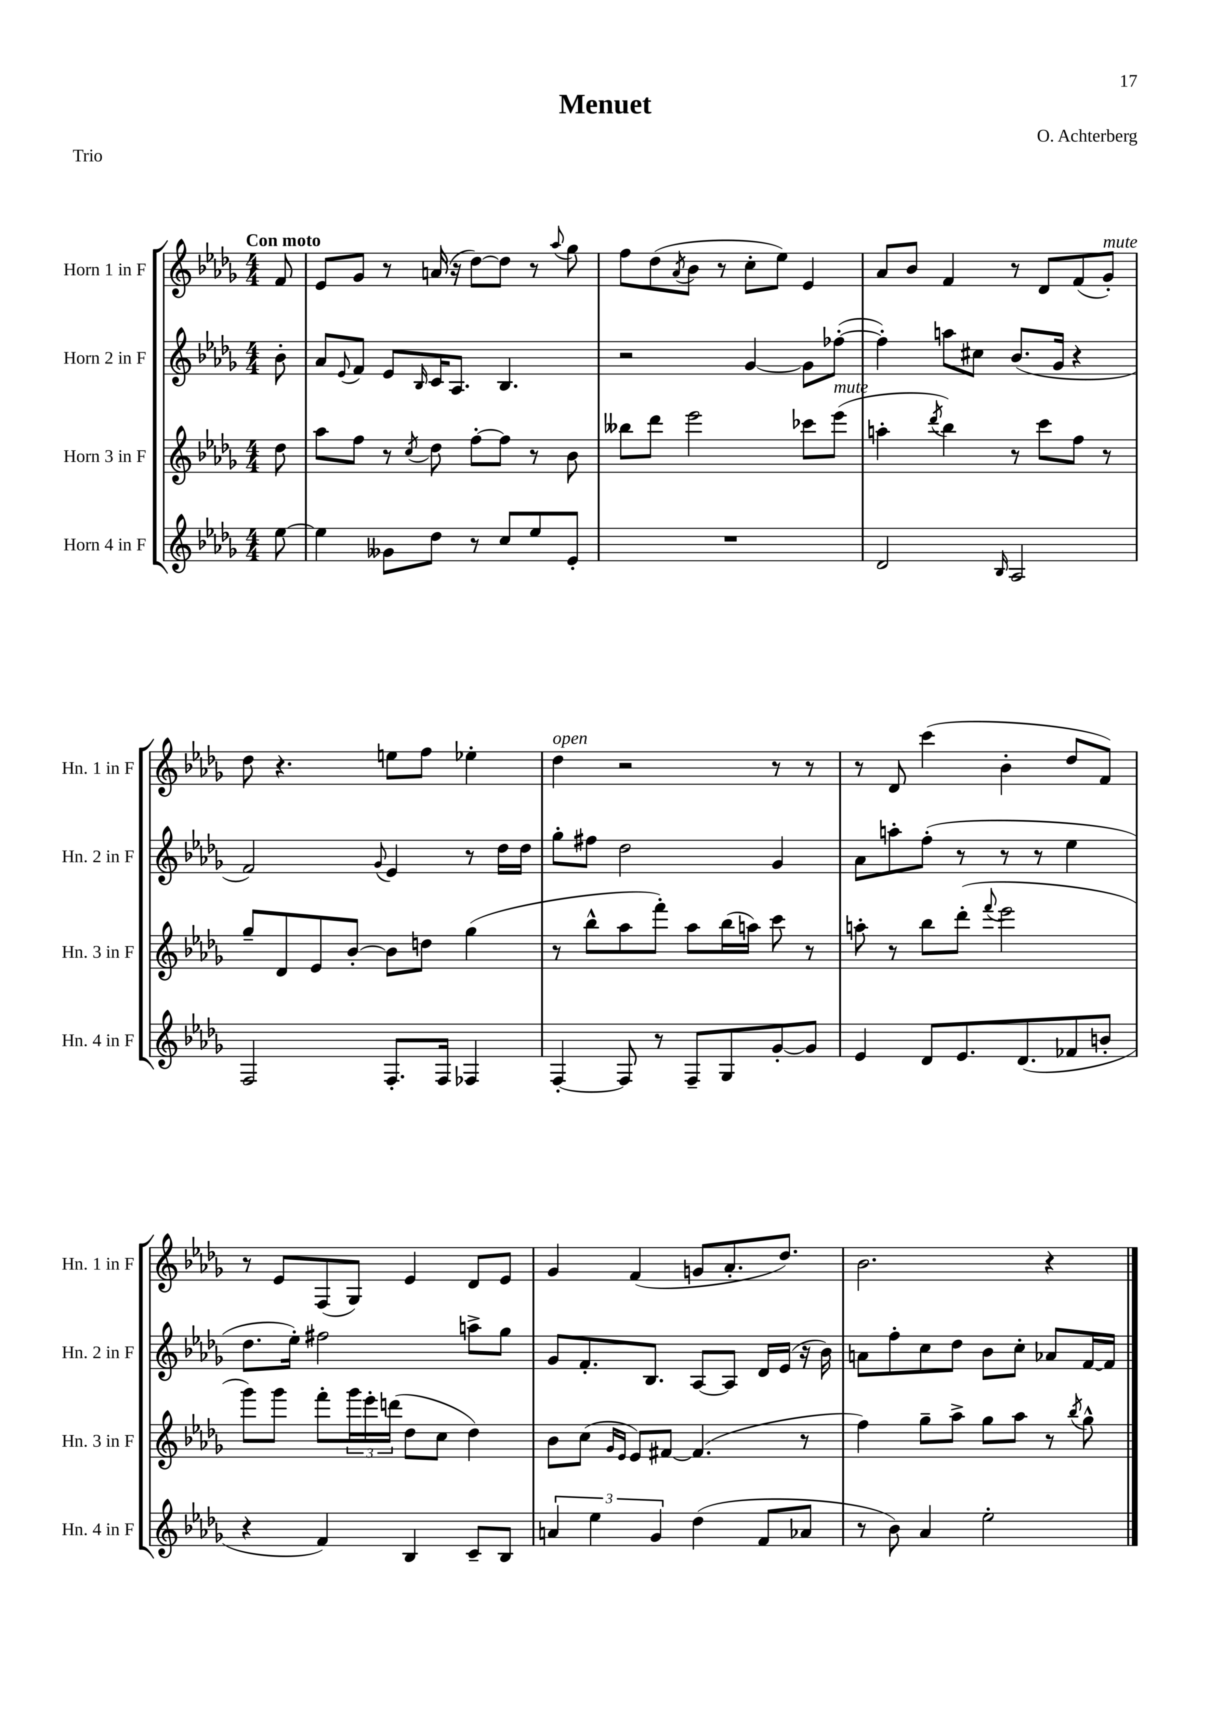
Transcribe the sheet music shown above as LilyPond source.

\header { title = "Menuet" composer = "O. Achterberg" piece = "Trio" }
<<
\new StaffGroup <<
\new Staff = "s0" \with { instrumentName = "Horn 1 in F" shortInstrumentName = "Hn. 1 in F" } {
    \clef treble \key des \major \numericTimeSignature \time 4/4 \partial 8 \tempo "Con moto"
    f'8 |
    ees'8 ges'8 r8 a'16( r16 des''8~) des''8 r8 \appoggiatura { aes''8 } ges''8 |
    f''8 des''8( \acciaccatura { aes'8 } bes'8 r8 c''8-. ees''8) ees'4 |
    aes'8 bes'8 f'4 r8 des'8 f'8( ges'8-.^\markup { \italic "mute" }) |
    des''8 r4. e''8 f''8 ees''4-. |
    des''4^\markup { \italic "open" } r2 r8 r8 |
    r8 des'8 c'''4( bes'4-. des''8 f'8) |
    r8 ees'8 f8( ges8) ees'4 des'8 ees'8 |
    ges'4 f'4( g'8 aes'8.-. des''8.) |
    bes'2. r4 \bar "|." |
}
\new Staff = "s1" \with { instrumentName = "Horn 2 in F" shortInstrumentName = "Hn. 2 in F" } {
    \clef treble \key des \major \numericTimeSignature \time 4/4 \partial 8
    bes'8-. |
    aes'8 \appoggiatura { ees'8 } f'8 ees'8 \grace { bes16 } c'16 aes8. bes4. |
    r2 ges'4~ ges'8 fes''8~-.( |
    fes''4-.) a''8 cis''8 bes'8.( ges'16 r4 |
    f'2) \appoggiatura { ges'8 } ees'4 r8 des''16 des''16 |
    ges''8-. fis''8 des''2 ges'4 |
    aes'8 a''8-. f''8-.( r8 r8 r8 ees''4 |
    des''8. ees''16-.) fis''2 a''8-> ges''8 |
    ges'8 f'8.-. bes8. aes8~ aes8 des'16 ees'16( r16 bes'16) |
    a'8 f''8-. c''8 des''8 bes'8 c''8-. aes'8 f'16~ f'16 \bar "|." |
}
\new Staff = "s2" \with { instrumentName = "Horn 3 in F" shortInstrumentName = "Hn. 3 in F" } {
    \clef treble \key des \major \numericTimeSignature \time 4/4 \partial 8
    des''8 |
    aes''8 f''8 r8 \acciaccatura { c''8 } des''8 f''8~-. f''8 r8 bes'8 |
    beses''8 des'''8 ees'''2 ces'''8 ees'''8^\markup { \italic "mute" }( |
    a''4-. \acciaccatura { des'''8 } bes''4) r8 c'''8 f''8 r8 |
    ges''8-- des'8 ees'8 bes'8~-. bes'8 d''8 ges''4( |
    r8 bes''8-^ aes''8 f'''8-.) aes''8 bes''16( a''16) c'''8 r8 |
    a''8-. r8 bes''8 des'''8-.( \appoggiatura { f'''8 } ees'''2 |
    ges'''8) ges'''8 f'''8-. \tuplet 3/2 { ges'''16 ees'''16-. d'''16( } des''8 c''8 des''4) |
    bes'8 c''8( \grace { ges'16 ees'16 } ees'8) fis'8~ fis'4.( r8 |
    f''4) ges''8-- aes''8-> ges''8 aes''8 r8 \acciaccatura { bes''8 } ges''8-^ \bar "|." |
}
\new Staff = "s3" \with { instrumentName = "Horn 4 in F" shortInstrumentName = "Hn. 4 in F" } {
    \clef treble \key des \major \numericTimeSignature \time 4/4 \partial 8
    ees''8~ |
    ees''4 geses'8 des''8 r8 c''8 ees''8 ees'8-. |
    R1 |
    des'2 \grace { bes16 } aes2 |
    f2 f8.-. f16 fes4 |
    f4~-. f8 r8 f8-- ges8 ges'8~-. ges'8 |
    ees'4 des'8 ees'8. des'8.( fes'8 b'8-. |
    r4 f'4) bes4 c'8-- bes8 |
    \tuplet 3/2 { a'4 ees''4 ges'4 } des''4( f'8 aes'8 |
    r8 bes'8) aes'4 ees''2-. \bar "|." |
}
>>
>>
\layout { \context { \Score \remove "Bar_number_engraver" } }
